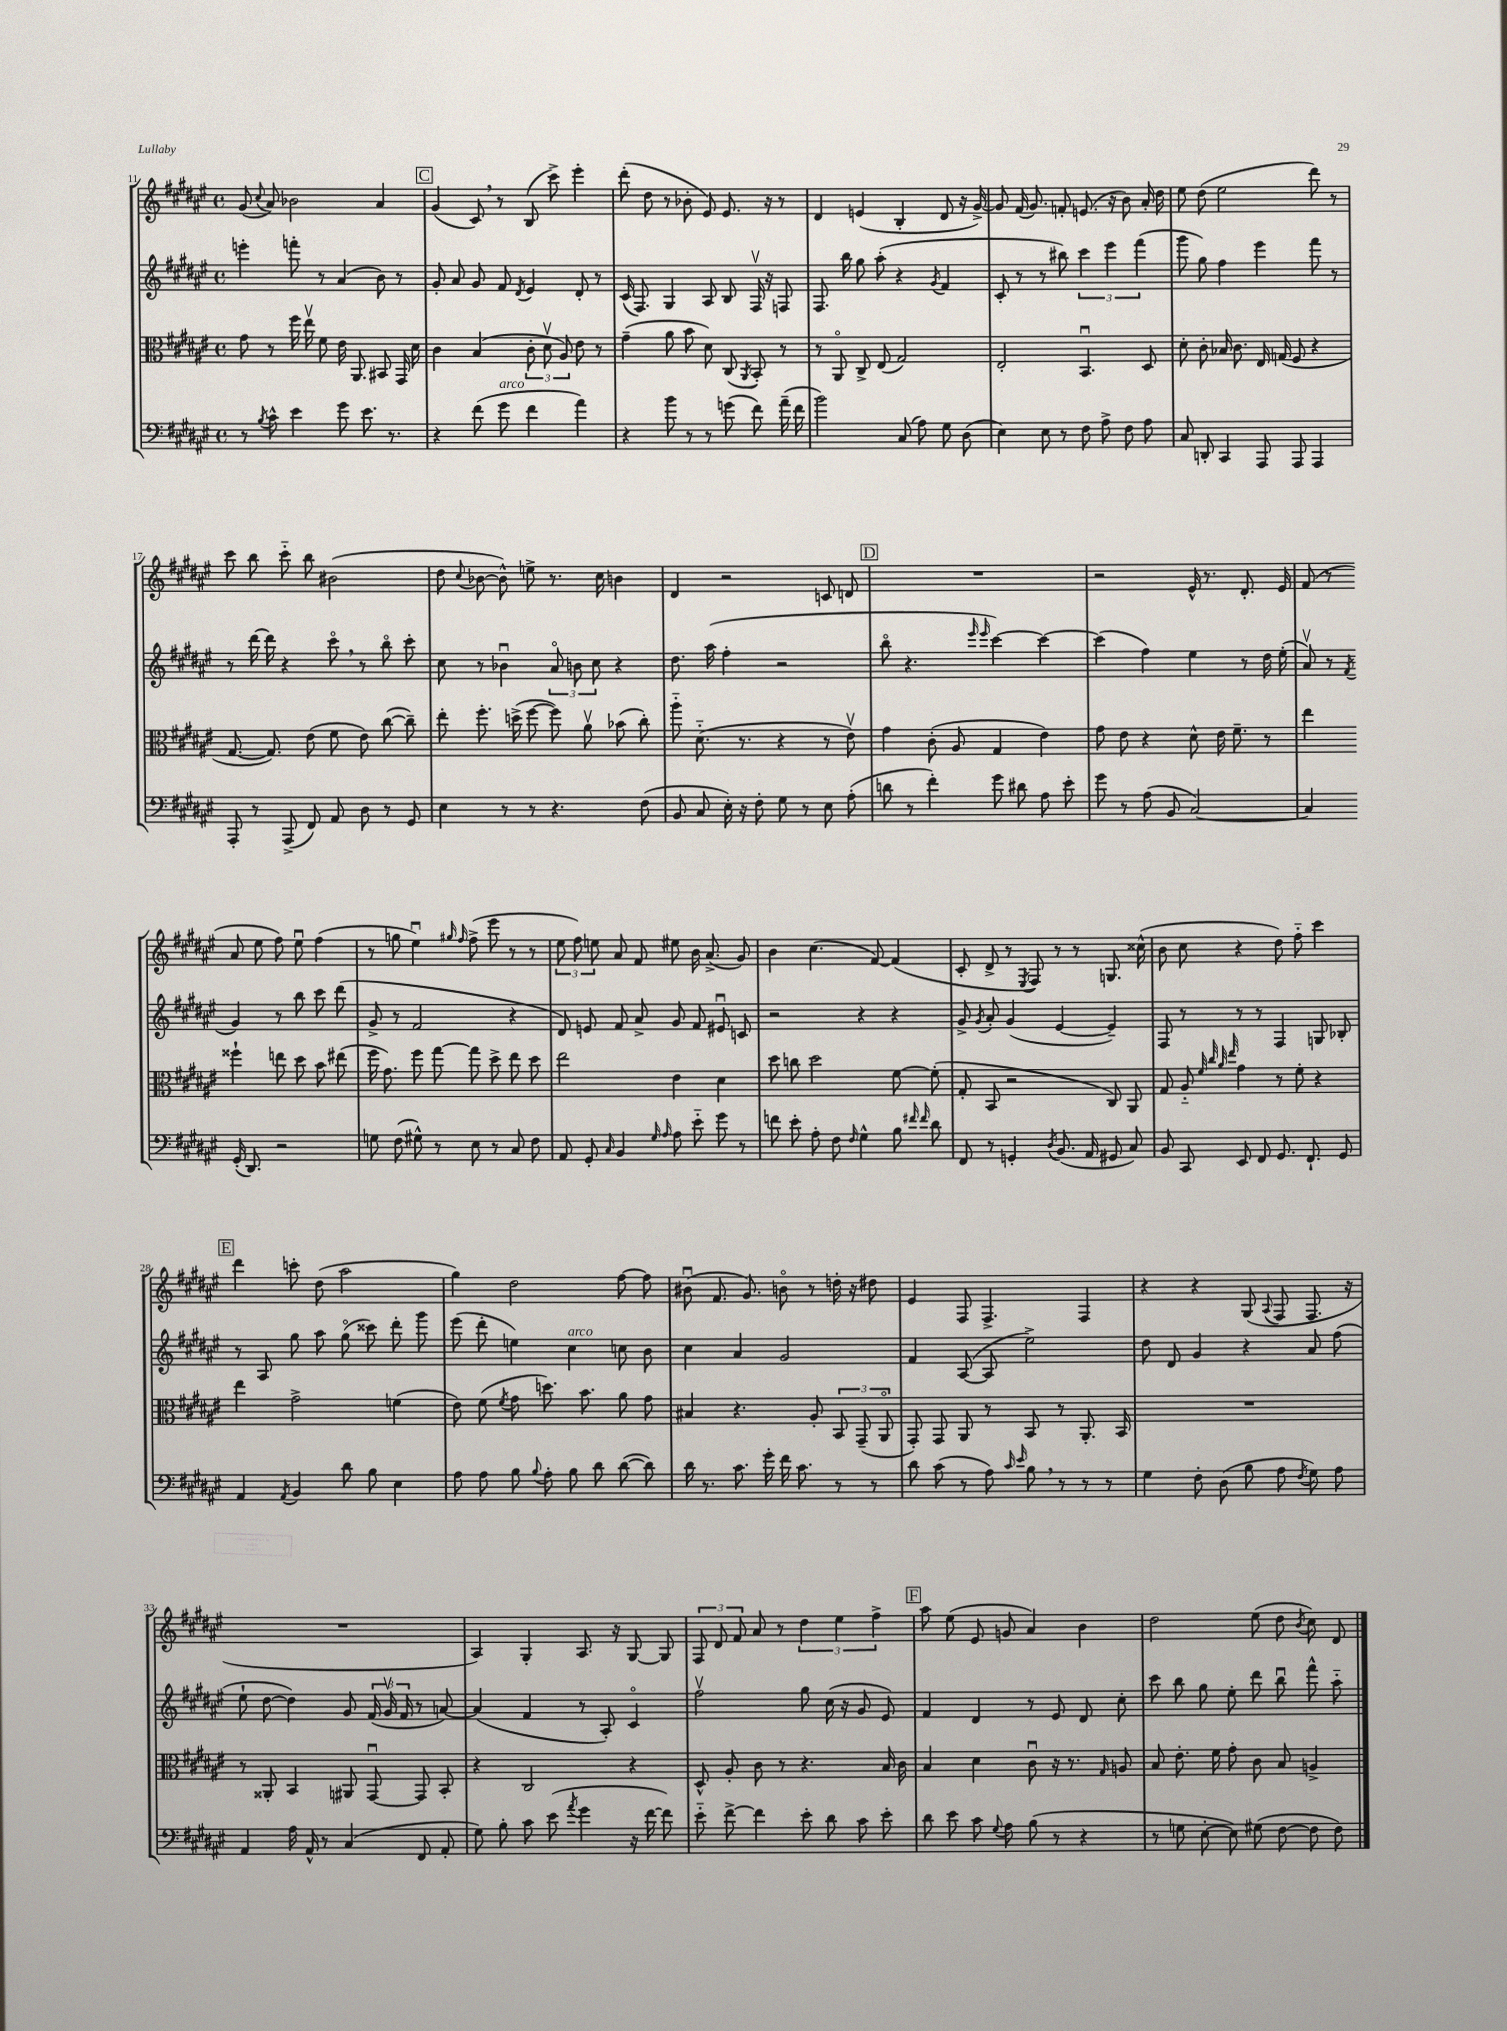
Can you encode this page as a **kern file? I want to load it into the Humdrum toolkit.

**kern	**kern	**kern	**kern
*staff4	*staff3	*staff2	*staff1
*clefF4	*clefC3	*clefG2	*clefG2
*k[f#c#g#d#a#e#]	*k[f#c#g#d#a#e#]	*k[f#c#g#d#a#e#]	*k[f#c#g#d#a#e#]
*M4/4	*M4/4	*M4/4	*M4/4
*met(c)	*met(c)	*met(c)	*met(c)
8r	8g#	4eee'	(8g#
8qB	.	.	8qqcc#
8c#^^	8r	.	8a#)
4e#	16ff#	8fff'	2b-
.	16ee#v	.	.
.	8f#	8r	.
8g#	16e#	(4a#	.
.	8.AA#	.	.
8.e#	.	.	.
.	8BB#	8b)	4a#
8.r	.	.	.
.	16GG#	8r	.
.	16d#	.	.
=	=	=	=
4r	4c#	8g#'	(4g#
.	.	8a#	.
(8f#	(4B	8g#	8c#)
8g#	.	8f#	8r
.	.	8qd#	.
4f#	12c#'	4e#	(8B
.	12d#v	.	.
.	.	.	8ccc#^)
.	12A#)	.	.
4a#)	8e#	8d#'	4eee#'
.	8r	8r	.
=	=	=	=
4r	(4g#~	(16c#	(8ddd#'
.	.	8.F#)	.
.	.	.	8dd#
8b	8a#	4G#	8r
8r	8b	.	8b-'
8r	8d#)	8A#	8e#)
(8g	(8C#	8B	8.e#
.	8qAA#	.	.
8f#)	8BB')	16F#v	.
.	.	16r	16r
(16a#~	8r	8F	8r
16f#	.	.	.
=	=	=	=
2b)	8r	8.F#	4d#
.	8AA#o	.	.
.	.	16bb	.
.	8C#^	8gg#	(4e
.	(8E#	(8aa#'	.
(8C#	2G#)	4r	4B'
8A#)	.	.	.
.	.	8qg#	.
8G#	.	4f#	8d#
(8D#	.	.	16r
.	.	.	[16g#^)
=	=	=	=
4E#)	2E#'	8c#'	8g#]
.	.	8r	(16f#
.	.	.	8.g#)
8E#	.	8r	.
8r	.	8bb#)	8f'
8F#	4.BBu	6ccc#	(8.e
8A#^	.	.	.
.	.	6eee#	.
.	.	.	16r
8F#	.	.	8b)
.	.	(6fff#	.
8A#	8D#	.	16a#'
.	.	.	16dd#
=	=	=	=
8C#	8d#'	8ggg#	8ee#
8DD'	8c#'	8gg#)	(8dd#
4CC#	16B-	4ff#	2ee#
.	8.c#	.	.
8AAA#	16E#	4eee#	.
.	(16G	.	.
8AAA#	8F#	.	.
4AAA#	4r	8fff#	8ddd#)
.	.	8r	8r
=	=	=	=
8AAA#'	[8.G#	8r	8ccc#
8r	.	[16ddd#	8bb
.	8.G#])	16ddd#]	.
(8AAA#^	.	4r	8ccc#'~
8FF#)	(8e#	.	8bb
8AA#	8f#	8ccc#o	(2b#
8D#	8e#)	8r	.
8r	([8cc#	8bbo	.
8GG#	8cc#~])	8ccc#'	.
=	=	=	=
4E#	8ee#'	8cc#	8dd#
.	.	.	8qqcc#
.	8.ff#'	8r	[8b-
8r	.	4b-u	8b-^^])
.	(16dd^	.	.
8r	[8ff#	.	8ee^
4.r	8ff#])	12a#o	8.r
.	.	12b	.
.	8a#v	.	.
.	.	12cc#	.
.	.	.	16cc#
.	(8b-	4r	4b
(8F#	8cc#')	.	.
=	=	=	=
8BB	8aa#'~	8.dd#	4d#
8C#	(8.d#'~	.	.
.	.	(16aa#	.
16E#')	.	4ff#'	2r
16r	8.r	.	.
8F#'	.	.	.
8G#	4r	2r	.
8r	.	.	.
8E#	8r	.	8c
(8A#'	8e#v)	.	8d
=	=	=	=
8d	4g#	8bbo	1r
8r	.	4.r	.
4f#')	(8c#'	.	.
.	8A#	.	.
.	.	16qqeee#	.
.	.	16qqeee#	.
8g#	4G#	[4ccc#)	.
8d#	.	.	.
8A#	4e#)	4ccc#_	.
8e#'	.	.	.
=	=	=	=
8g#	8g#	(4ccc#]	2r
8r	8e#	.	.
(8A#	4r	4ff#)	.
8BB	.	.	.
[2C#)	8d#^^	4ee#	16e#^^
.	.	.	8.r
.	16e#	.	.
.	8.f#~	.	.
.	.	8r	8.d#'
.	8r	16dd#	.
.	.	(16ee#'	16e#
=	=	=	=
4C#]	4ee#	8a#v)	(8f#
.	.	8r	8r
.	.	8qf#	.
(16GG#'	4ff##`	4g#	8a#
8.DD#)	.	.	.
.	.	.	8ee#
2r	8ee	8r	8ff#)
.	8dd#	8bb	8ee#u
.	8b	8ccc#	(4ff#
.	(8ee#	(8ddd#	.
=	=	=	=
8G	16ff#	8g#^	8r
.	8.g#)	.	.
(8F#	.	8r	8gg
8G#^^)	8ff#	2f#	4ee#u)
8r	[8gg#	.	.
.	.	.	16qqgg#
.	.	.	16qqff#
8E#	8gg#]	.	(8ff#^
8r	8dd#^	.	8eee#
8C#	8ee#	4r	8r
8F#	8dd#	.	8r
=	=	=	=
8AA#	2ee#	8d#)	12ee#
.	.	.	12ff#)
8GG#'	.	8e	.
.	.	.	12ee
16qqC#	.	.	.
4BB	.	8f#	8a#
.	.	8a#^	8f#
16qqG#	.	.	.
16qqA#	.	.	.
8A#	4e#	8g#	8ee#
8e#'~	.	8f#	16b
.	.	.	(8.a#^
8g#	4d#	8e#u	.
8r	.	8c	8g#)
=	=	=	=
8f	8dd#	2r	4b
8e#'	8cc	.	.
8A#'	2dd#	.	(4.cc#
8F#	.	.	.
16qqF#	.	.	.
4G#^^	.	4r	.
.	.	.	[8f#)
8B	[8f#	4r	(4f#]
16qqf#	.	.	.
16qqf#	.	.	.
8d#	(8f#']	.	.
=	=	=	=
8FF#	8G#'	8g#^	8c#'
.	.	8qg#	.
8r	8BB	8a#'	8d#^
4GG'	2r	(4g#	8r
.	.	.	8qE#
.	.	.	8F#)
8qD#	.	.	.
(8.BB	.	[4e#	8r
.	.	.	8r
16AA#	.	.	.
8GG#	8C#)	4e#~])	8.G
8C#)	8AA#	.	.
.	.	.	(16cc##^^
=	=	=	=
8BB	8G#	8F#	8b
8CC#	8A#'~	8r	8cc#
.	32qqf#	.	.
.	32qqcc#	.	.
.	32qqa#	.	.
.	32qqee#	.	.
8EE#	4g#	8r	4r
8FF#	.	8r	.
8.GG#	8r	4F#	8dd#)
.	8f#'	.	8ff#'~
8.FF#`	.	.	.
.	4r	8G	4ccc#
8GG#	.	8B-'	.
=	=	=	=
4AA#	4ee#	8r	4ddd#
.	.	8A#	.
8qAA#	.	.	.
4BB	2g#^	8gg#	8ccc'
.	.	8aa#	(8dd#
8d#	.	(8gg#o	2aa#
8B	.	8ccc##)	.
4E#	(4f	8ddd#'	.
.	.	8ggg#	.
=	=	=	=
8A#	8e#)	(8eee#	4gg#)
8A#	(8f#	8ddd#'	.
.	8qf#	.	.
8B	8g#	4ee)	2dd#
8qqB	.	.	.
8A#'	8.dd)	.	.
8B	.	4cc#	.
.	8.b	.	.
8d#	.	.	.
([8d#	8a#	8cc	[8ff#
8d#])	8g#	8b	8ff#]
=	=	=	=
16d#	4B#	4cc#	(8b#u
8.r	.	.	.
.	.	.	8.f#
8.c#	4.r	4a#	.
.	.	.	8.g#)
16g#'	.	.	.
16f#	.	2g#	8bo
8.c#	.	.	.
.	8A#'	.	8r
8r	12BB	.	16dd'
.	.	.	16r
.	(12GG#~	.	.
8r	.	.	8dd#
.	12AA#o	.	.
=	=	=	=
8d#	8GG#')	4f#	4e#
(8c#	8GG#	.	.
8r	8AA#	([8A#	8F#
8A#)	8r	8A#]	4.F#^
16qqc#	.	.	.
16qqe#	.	.	.
8B	8BB	2ee#^)	.
8r	8r	.	.
8r	8.AA#'	.	4F#
8r	.	.	.
.	16BB	.	.
=	=	=	=
4G#	1r	8dd#	4r
.	.	8d#	.
8F#'	.	4g#	4r
(8D#	.	.	.
8B	.	4r	(8G#
.	.	.	8qqA#
8A#	.	.	8F#
8qF#	.	.	.
8G#)	.	8a#	8.F#
8A#	.	(8ff#	.
.	.	.	16r
=	=	=	=
4AA#	8r	8ee#`	1r
.	8AA##'	[8dd#	.
16A#	4BB	4dd#])	.
16AA#^^	.	.	.
8r	.	.	.
(4C#	8AA#	8g#	.
.	[8GG#u	(24f#	.
.	.	24g#v	.
.	.	24f#	.
8FF#	8GG#]	8r	.
8AA#'	8BB'	[8a)	.
=	=	=	=
8G#)	4r	(4a]	4A#)
8B'	.	.	.
8c#	2C#	4f#	4G#'
(8e#	.	.	.
8qa#	.	.	.
4g#	.	8r	8.A#
.	.	8A#')	.
.	.	.	16r
16r	4r	4c#o	[8G#
[16f#	.	.	.
8f#])	.	.	8G#]
=	=	=	=
8e#'~	8D#^^	2ff#v	12F#
.	.	.	12d#
[8f#^	8A#'	.	.
.	.	.	12f#
4f#]	8c#	.	8a#
.	8r	.	8r
8e#'	4.r	8gg#	6dd#
8d#	.	(16cc#	.
.	.	.	6ee#
.	.	16r	.
8c#	.	8g#	.
.	.	.	6ff#^
8e#'	16B	8e#)	.
.	16c#	.	.
=	=	=	=
8d#	4B	4f#	8aa#
8e#	.	.	(8ee#
8c#	4d#	4d#	8e#
8qqG#	.	.	.
8A#	.	.	8g
(8B	8c#u	8r	4a#)
8r	16r	8e#	.
.	8.r	.	.
4r	.	8d#	4b
.	16qqG#	.	.
.	8A	8cc#'	.
=	=	=	=
8r	8B	8ccc#	2dd#
8G	8.e#'	8bb	.
[8E#'	.	8gg#	.
.	16f#	.	.
8E#])	8g#'	8ee#'	.
(8G#	8c#	8ddd#	(8ee#
[8F#	8B	8bbu	8dd#
.	.	.	8qb
8F#]	4A^	8fff#^^	8cc#)
8F#)	.	8aa#'~	8d#
==	==	==	==
*-	*-	*-	*-
